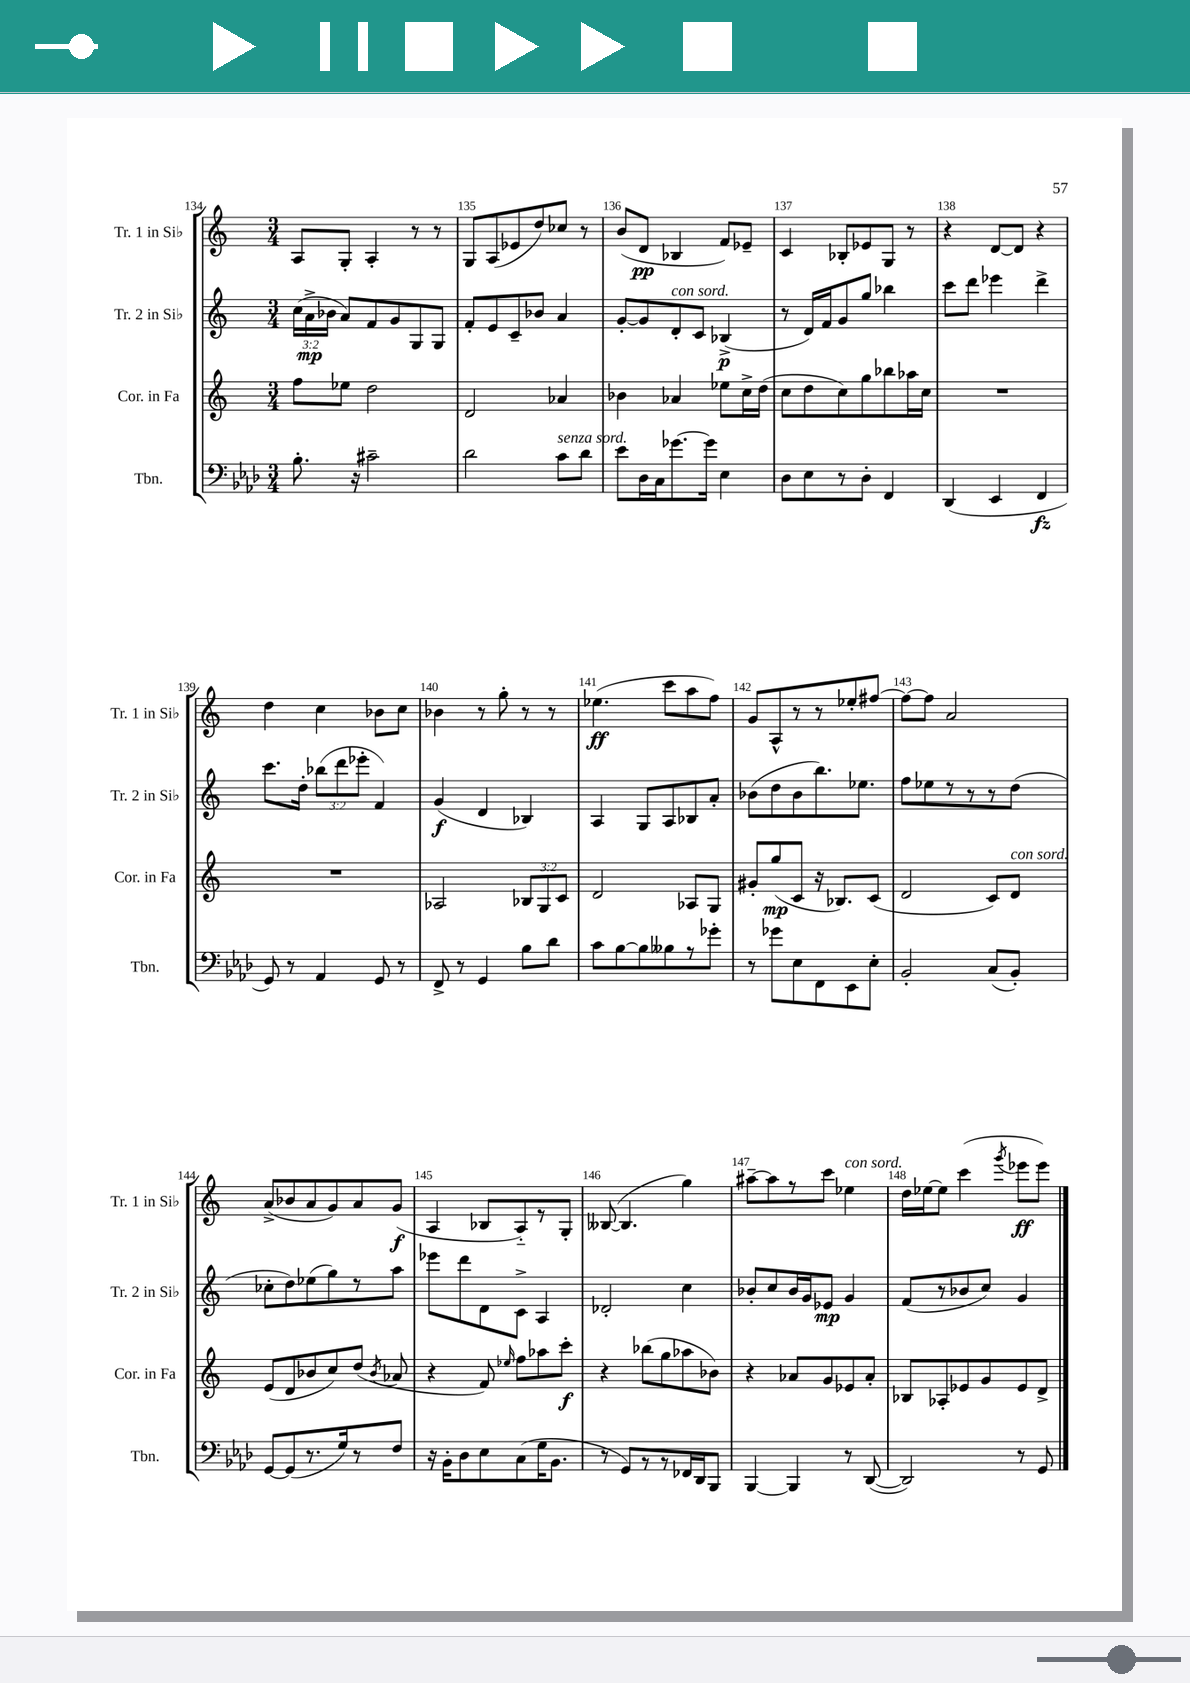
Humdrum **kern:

**kern	**dynam	**kern	**dynam	**kern	**dynam	**kern	**dynam
*part4	*part4	*part3	*part3	*part2	*part2	*part1	*part1
*staff4	*staff4	*staff3	*staff3	*staff2	*staff2	*staff1	*staff1
*I"Tbn.	*	*I"Cor. in Fa	*	*I"Tr. 2 in Si♭	*	*I"Tr. 1 in Si♭	*
*I'Tbn.	*	*I'Cor. in Fa	*	*I'Tr. 2 in Si♭	*	*I'Tr. 1 in Si♭	*
*clefF4	*	*clefG2	*	*clefG2	*	*clefG2	*
*k[b-e-a-d-]	*	*k[]	*	*k[]	*	*k[]	*
*M3/4	*	*M3/4	*	*M3/4	*	*M3/4	*
=134	=134	=134	=134	=134	=134	=134	=134
8.B-'\	.	8ff\L	.	(24cc\LL	.	8A/L	.
.	.	.	.	24a^\	mp	.	.
.	.	.	.	24b-X\JJ	.	.	.
.	.	8ee-X\J	.	8a/L)	.	8G'/J	.
16r	.	.	.	.	.	.	.
2c#X~\	.	2dd\	.	8f/	.	4A'/	.
.	.	.	.	8g/	.	.	.
.	.	.	.	8G/	.	8r	.
.	.	.	.	8G/J	.	8r	.
=135	=135	=135	=135	=135	=135	=135	=135
2d-\	.	2d/	.	8f'/L	.	8G/L	.
.	.	.	.	8e/	.	(8A/	.
.	.	.	.	8c~/	.	8e-X/	.
.	.	.	.	8b-X/J	.	8dd/)	.
!LO:TX:a:i:t=senza sord.	!	!	!	!	!	!	!
8c\L	.	4a-X/	.	4a/	.	8cc-X/J	.
8d-\J	.	.	.	.	.	8r	.
=136	=136	=136	=136	=136	=136	=136	=136
8e-\L	.	4b-X\	.	[8g'/L	.	(8b/L	.
16D-\L	.	.	.	8g/]	.	8d/J	pp
16C\J	.	.	.	.	.	.	.
!	!	!	!	!LO:TX:a:i:t=con sord.	!	!	!
[8.g-X\	.	4a-X/	.	8d'/	.	4B-X/	.
.	.	.	.	8c/J	.	.	.
16g-\Jk]	.	.	.	.	.	.	.
4E-\	.	8ee-X\L	.	(4B-X^/	p	8f/L)	.
.	.	16cc^\L	.	.	.	8e-X~/J	.
.	.	(16dd\JJ	.	.	.	.	.
=137	=137	=137	=137	=137	=137	=137	=137
8D-\L	.	8cc\L	.	8r	.	4c/	.
8E-\	.	8dd\	.	16d/LL)	.	.	.
.	.	.	.	16f/J	.	.	.
8r	.	8cc\)	.	8g/	.	8B-X'/L	.
8D-'\J	.	8gg\	.	8gg/J	.	8e-X/	.
4FF/	.	8bb-X\	.	4bb-X\	.	8G/J	.
.	.	16aa-X\L	.	.	.	8r	.
.	.	16cc\JJ	.	.	.	.	.
=138	=138	=138	=138	=138	=138	=138	=138
(4DD-/	.	2.r	.	8ccc\L	.	4r	.
.	.	.	.	8ddd\J	.	.	.
4EE-/	.	.	.	4eee-X\	.	[8d/L	.
.	.	.	.	.	.	8d/J]	.
4FF/	fz	.	.	4ddd^\	.	4r	.
!!LO:LB:g=z
=139	=139	=139	=139	=139	=139	=139	=139
8GG/)	.	2.r	.	8.ccc\L	.	4dd\	.
8r	.	.	.	.	.	.	.
.	.	.	.	16dd'\Jk	.	.	.
4AA-/	.	.	.	(12bb-X\L	.	4cc\	.
.	.	.	.	12ddd\	.	.	.
.	.	.	.	12eee-X'\J	.	.	.
8GG/	.	.	.	4f/)	.	8b-X\L	.
8r	.	.	.	.	.	8cc\J	.
=140	=140	=140	=140	=140	=140	=140	=140
8FF^/	.	2A-X/	.	(4g/	f	4b-X\	.
8r	.	.	.	.	.	.	.
4GG/	.	.	.	4d/	.	8r	.
.	.	.	.	.	.	8gg'\	.
8B-\L	.	12B-X/L	.	4B-X/)	.	8r	.
.	.	12G/	.	.	.	.	.
8d-\J	.	.	.	.	.	8r	.
.	.	12c/J	.	.	.	.	.
=141	=141	=141	=141	=141	=141	=141	=141
8c\L	.	2d/	.	4A/	.	(4.ee-X\	ff
[8B-\	.	.	.	.	.	.	.
8B-\]	.	.	.	8G/L	.	.	.
8B--X\	.	.	.	8A/	.	8ccc\L	.
8r	.	8A-X/L	.	8B-X/	.	8aa\	.
8g-X'\J	.	8G/J	.	8a'/J	.	8ff\J)	.
=142	=142	=142	=142	=142	=142	=142	=142
8r	.	8g#X'/L	.	(8b-X\L	.	8g/L	.
8g-X\L	.	(8gg/	mp	8dd\	.	8A^^/	.
8E-\	.	8c/J	.	8b-\	.	8r	.
8FF\	.	16r	.	8.bb\)	.	8r	.
.	.	8.B-X/L)	.	.	.	.	.
8EE-\	.	.	.	.	.	8ee-X'/	.
.	.	.	.	8.ee-X\J	.	.	.
8E-'\J	.	(8c/J	.	.	.	[8ff#X/J	.
=143	=143	=143	=143	=143	=143	=143	=143
2BB-'/	.	2d/	.	8ff\L	.	8ff#\L_	.
.	.	.	.	8ee-X\	.	8ff#\J]	.
.	.	.	.	8r	.	2a/	.
.	.	.	.	8r	.	.	.
(8C/L	.	8c/L)	.	8r	.	.	.
!	!	!LO:TX:a:i:t=con sord.	!	!	!	!	!
8BB-'/J)	.	8d/J	.	(8dd\J	.	.	.
!!LO:LB:g=z
=144	=144	=144	=144	=144	=144	=144	=144
[8GG/L	.	(8e/L	.	8cc-X'\L	.	(8a^/L	.
(8GG/]	.	8d/	.	8dd\)	.	8b-X/	.
8.r	.	8b-X/	.	(8ee-X\	.	8a/	.
.	.	8cc/)	.	8gg\)	.	8g/)	.
16G/k)	.	.	.	.	.	.	.
8r	.	(8dd/J	.	8r	.	8a/	.
.	.	8qb-/	.	.	.	.	.
8F/J	.	8a-X/	.	8aa\J	.	(8g/J	f
=145	=145	=145	=145	=145	=145	=145	=145
16r	.	4r	.	8eee-X\L	.	4A/	.
16BB-'\KL	.	.	.	.	.	.	.
8D-\	.	.	.	8ddd\	.	.	.
8E-\	.	8f/)	.	8d\	.	8B-X/L	.
.	.	16qqee-X/	.	.	.	.	.
(8C\	.	8ff\L	.	8c^\J	.	8A/)	.
16G\K	.	8aa-X\	.	4A/	.	8r	.
8.BB-\J	.	.	.	.	.	.	.
.	.	8ccc'\J	f	.	.	8G'/J	.
=146	=146	=146	=146	=146	=146	=146	=146
8r	.	4r	.	2d-X'/	.	([8B--X/	.
8GG/L)	.	.	.	.	.	4.B--/]	.
8r	.	(8bb-X\L	.	.	.	.	.
8r	.	8gg\	.	.	.	.	.
16FF-X/L	.	8aa-X\	.	4cc\	.	4gg\)	.
16DD-/J	.	.	.	.	.	.	.
8BBB-/J	.	8b-X\J)	.	.	.	.	.
=147	=147	=147	=147	=147	=147	=147	=147
[4BBB-/	.	4r	.	8b-X'/L	.	[8aa#X~\L	.
.	.	.	.	8cc/	.	8aa#\]	.
4BBB-/]	.	8a-X/L	.	16b-/L	.	8r	.
.	.	.	.	16g/J	.	.	.
.	.	8g/	.	8e-X/J	mp	8ccc\J	.
!	!	!	!	!	!	!LO:TX:a:i:t=con sord.	!
8r	.	8e-X/	.	4g/	.	4ee-X\	.
([8DD-/	.	8a-'/J	.	.	.	.	.
=148	=148	=148	=148	=148	=148	=148	=148
2DD-/])	.	8B-X/L	.	(8f/L	.	16dd\LL	.
.	.	.	.	.	.	[16ee-X\J	.
.	.	8A-X'/	.	8r	.	8ee-\J]	.
.	.	8e-X/	.	8b-X/	.	(4ccc\	.
.	.	8g/	.	8cc/J)	.	.	.
.	.	.	.	.	.	8qggg/	.
8r	.	8e-/	.	4g/	.	8eee-X\L	ff
8GG/	.	8d^/J	.	.	.	8eee-\J)	.
==	==	==	==	==	==	==	==
*-	*-	*-	*-	*-	*-	*-	*-
